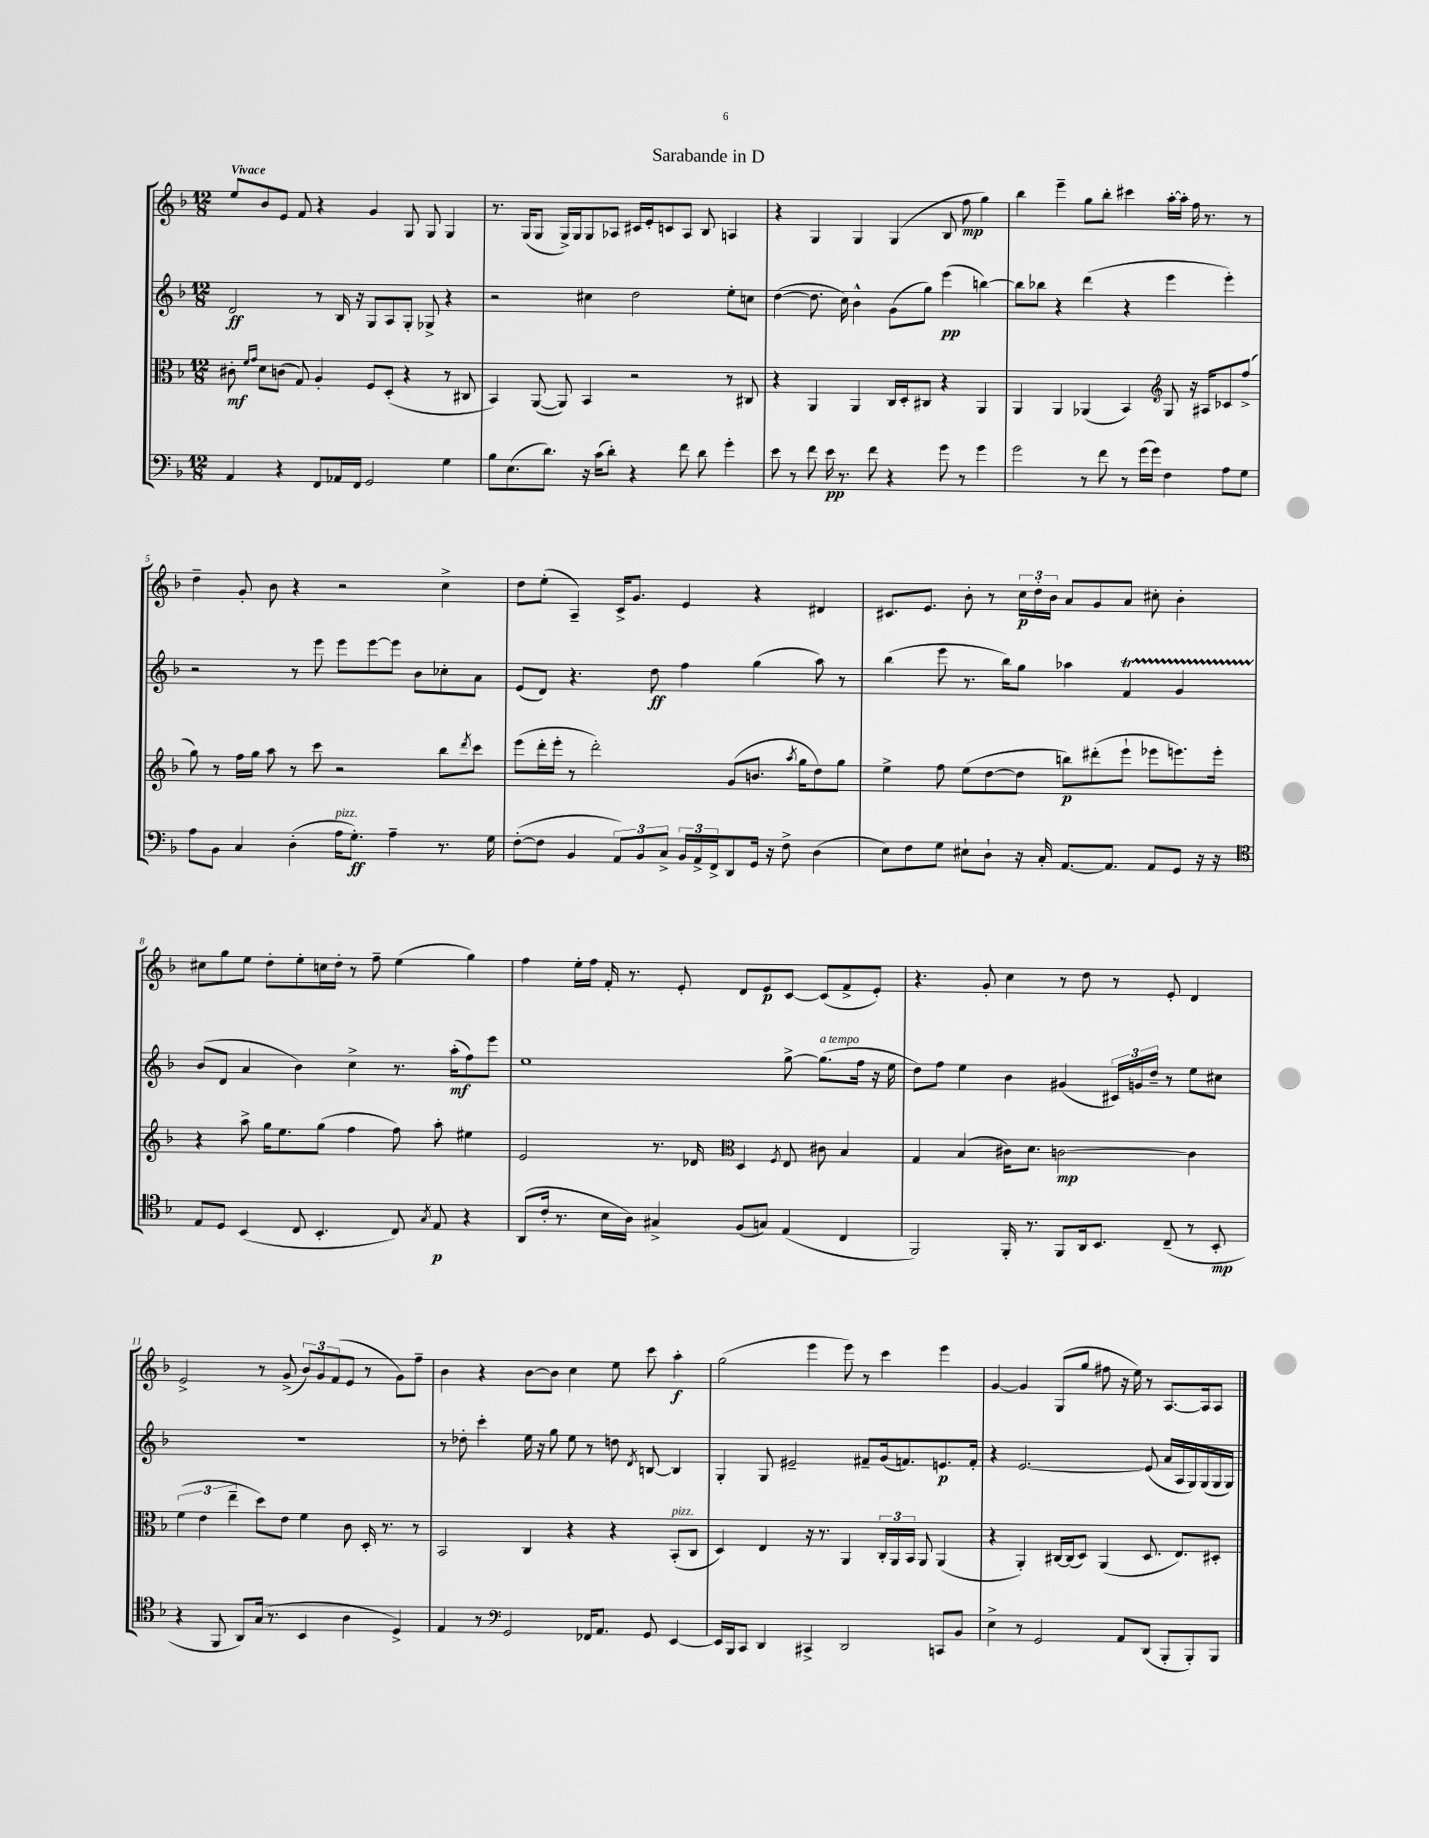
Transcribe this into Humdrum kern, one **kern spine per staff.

**kern	**dynam	**kern	**dynam	**kern	**dynam	**kern	**dynam
*part4	*part4	*part3	*part3	*part2	*part2	*part1	*part1
*staff4	*staff4	*staff3	*staff3	*staff2	*staff2	*staff1	*staff1
*clefF4	*	*clefC3	*	*clefG2	*	*clefG2	*
*k[b-]	*	*k[b-]	*	*k[b-]	*	*k[b-]	*
*M12/8	*	*M12/8	*	*M12/8	*	*M12/8	*
=1	=1	=1	=1	=1	=1	=1	=1
!	!	!	!	!	!	!LO:TX:a:B:t=Vivace	!
4AA/	.	8c#X'\	mf	2d/	ff	8ee/L	.
.	.	16qqf/LL	.	.	.	.	.
.	.	16qqg/JJ	.	.	.	.	.
.	.	8d\L	.	.	.	8b-/	.
4r	.	(8cn\J	.	.	.	8e/J	.
.	.	8G/)	.	.	.	8f/	.
8FF/L	.	4A'/	.	8r	.	4r	.
16AA-X/L	.	.	.	16B-/	.	.	.
16FF/JJ	.	.	.	16r	.	.	.
2GG/	.	8F/L	.	8G/L	.	4g/	.
.	.	(8D'/J	.	8A/	.	.	.
.	.	4r	.	8G'/J	.	8G/	.
.	.	.	.	8G-X^/	.	8G/	.
4G\	.	8r	.	4r	.	4G/	.
.	.	8C#X/	.	.	.	.	.
=2	=2	=2	=2	=2	=2	=2	=2
8B-\L	.	4BB-/)	.	2r	.	8.r	.
(8.E\	.	.	.	.	.	.	.
.	.	.	.	.	.	(16G/KL	.
.	.	([8AA/	.	.	.	8G/J	.
8.d\J)	.	.	.	.	.	.	.
.	.	8AA/])	.	.	.	16G^/LL)	.
.	.	.	.	.	.	16G/J	.
16r	.	4BB-/	.	4cc#X\	.	8G/	.
(16c\KL	.	.	.	.	.	.	.
8d'\J)	.	.	.	.	.	8A-X/J	.
4r	.	2r	.	2dd\	.	16c#X/LL	.
.	.	.	.	.	.	16e'/J	.
.	.	.	.	.	.	8cn/	.
8f\	.	.	.	.	.	8A-/J	.
8d\	.	.	.	.	.	8B-/	.
4g'\	.	8r	.	8ee'\L	.	4An/	.
.	.	8C#X/	.	8ccn\J	.	.	.
=3	=3	=3	=3	=3	=3	=3	=3
8e\	.	4r	.	([4dd\	.	4r	.
8r	.	.	.	.	.	.	.
8f\	.	4AA/	.	8.dd\]	.	4G/	.
16e\	pp	.	.	.	.	.	.
8.r	.	.	.	16cc\)	.	.	.
.	.	4AA/	.	4b-^^\	.	4G/	.
8f\	.	.	.	.	.	.	.
4r	.	16C/LL	.	(8g\L	.	(4G/	.
.	.	16D'/J	.	.	.	.	.
.	.	8C#X/J	.	8gg\J)	.	.	.
8g\	.	4r	.	(4eee\	pp	8B-/	.
8r	.	.	.	.	.	8ff\	mp
4g\	.	4AA/	.	[4bbn\)	.	4gg\)	.
=4	=4	=4	=4	=4	=4	=4	=4
2g\	.	4AA/	.	8bb\L]	.	4bb-\	.
.	.	.	.	8bb-X\J	.	.	.
.	.	4AA/	.	4r	.	4eee~\	.
8r	.	(4AA-X/	.	(4ddd\	.	8gg\L	.
8f\	.	.	.	.	.	8bb-'\J	.
8r	.	4BB-/)	.	4r	.	4ccc#X\	.
(16g\LL	.	.	.	.	.	.	.
16g\JJ)	.	.	.	.	.	.	.
*	*	*clefG2	*	*	*	*	*
4F\	.	8G/	.	4eee\	.	[16aa'\LL	.
.	.	.	.	.	.	16aa'\JJ]	.
.	.	16r	.	.	.	16ff\	.
.	.	16A#X/KL	.	.	.	8.r	.
8A\L	.	8c-X/	.	4eee'\)	.	.	.
8G\J	.	(8ff^/J	.	.	.	8r	.
!!LO:LB:g=z
=5	=5	=5	=5	=5	=5	=5	=5
8A\L	.	8gg\)	.	2r	.	4dd~\	.
8BB-\J	.	8r	.	.	.	.	.
4C/	.	16ff\LL	.	.	.	8g'/	.
.	.	16gg\JJ	.	.	.	.	.
.	.	8aa\	.	.	.	8b-\	.
(4D'\	.	8r	.	8r	.	4r	.
.	.	8ccc\	.	8eee\	.	.	.
!LO:TX:a:i:t=pizz.	!	!	!	!	!	!	!
16A\KL	.	2r	.	8eee\L	.	2r	.
8.G'\J)	ff	.	.	.	.	.	.
.	.	.	.	[8eee\	.	.	.
4A~\	.	.	.	8eee\J]	.	.	.
.	.	.	.	8b-\L	.	.	.
8.r	.	8bb-\L	.	8cc-X'\	.	4cc^\	.
.	.	8qddd/	.	.	.	.	.
.	.	8ccc\J	.	8a\J	.	.	.
16G\	.	.	.	.	.	.	.
=6	=6	=6	=6	=6	=6	=6	=6
([8F'\L	.	(8eee\L	.	(8e/L	.	8dd\L	.
8F\J]	.	16ddd'\L	.	8d/J)	.	(8ee'\J	.
.	.	16eee'\JJ	.	.	.	.	.
4BB-/	.	8r	.	4.r	.	4A~/)	.
.	.	2ddd'\)	.	.	.	.	.
12AA/L)	.	.	.	.	.	16c^/KL	.
.	.	.	.	.	.	8.g/J	.
12BB-/	.	.	.	.	.	.	.
.	.	.	.	8dd\	ff	.	.
12C^/J	.	.	.	.	.	.	.
24BB-/LL	.	.	.	4ff\	.	4e/	.
24AA^/	.	.	.	.	.	.	.
24FF^/J	.	.	.	.	.	.	.
8DD/	.	(8g/L	.	.	.	.	.
16GG/Jk	.	8.bn/J	.	(4gg\	.	4r	.
16r	.	.	.	.	.	.	.
8F^\	.	.	.	.	.	.	.
.	.	8qaa/	.	.	.	.	.
.	.	16gg\KL	.	.	.	.	.
(4D\	.	8dd\)	.	8aa\)	.	4d#X/	.
.	.	8gg\J	.	8r	.	.	.
=7	=7	=7	=7	=7	=7	=7	=7
8E\L)	.	4ee^\	.	(4bb-\	.	8.c#X/L	.
8F\	.	.	.	.	.	.	.
.	.	.	.	.	.	8.e/J	.
8G\J	.	8ff\	.	8eee\	.	.	.
8E#X`\L	.	(8ee\L	.	8.r	.	8b-'\	.
8D`\J	.	[8dd\	.	.	.	8r	.
.	.	.	.	16bb-\KL)	.	.	.
16r	.	8dd\J]	.	8gg\J	.	24cc\LL	p
.	.	.	.	.	.	24dd'\	.
16C'/	.	.	.	.	.	.	.
.	.	.	.	.	.	24b-\JJ	.
[8.AA/L	.	8bbn\L)	p	4aa-X\	.	8a/L	.
.	.	(8ddd#X'\	.	.	.	8g/	.
8.AA/J]	.	.	.	.	.	.	.
.	.	8eee`\J	.	4fT/	.	8a/J	.
8AA/L	.	8eee-X\L	.	.	.	8cc#X'\	.
8GG/J	.	8.eeen\)	.	4gTTT/	.	4b-'\	.
16r	.	.	.	.	.	.	.
16r	.	16eee'\Jk	.	.	.	.	.
!!LO:LB:g=z
=8	=8	=8	=8	=8	=8	=8	=8
*clefC4	*	*	*	*	*	*	*
8E/L	.	4r	.	(8b-/L	.	8cc#X\L	.
8D/J	.	.	.	8d/J	.	8gg\	.
(4BB-/	.	8aa^\	.	4a/	.	8ee\J	.
.	.	16gg\KL	.	.	.	8dd'\L	.
.	.	8.ee\	.	.	.	.	.
8C/	.	.	.	4b-\)	.	8ee'\	.
4.BB-'/	.	(8gg\J	.	.	.	16ccn\L	.
.	.	.	.	.	.	16dd'\JJ	.
.	.	4ff\	.	4cc^\	.	8r	.
.	.	.	.	.	.	8ff~\	.
8C/)	.	8ff\)	.	8.r	.	(4ee\	.
8qG/	.	.	.	.	.	.	.
8E/	p	8aa'\	.	.	.	.	.
.	.	.	.	(16aa'\KL	mf	.	.
4r	.	4ee#X\	.	8ff\)	.	4gg\)	.
.	.	.	.	8eee\J	.	.	.
=9	=9	=9	=9	=9	=9	=9	=9
(8AA/L	.	2e/	.	1ee	.	4ff\	.
16c'/Jk	.	.	.	.	.	.	.
8.r	.	.	.	.	.	.	.
.	.	.	.	.	.	16ee'\LL	.
.	.	.	.	.	.	16ff\JJ	.
16B-\LL	.	.	.	.	.	16f'/	.
16A\JJ)	.	.	.	.	.	8.r	.
4G#X^/	.	8.r	.	.	.	.	.
.	.	.	.	.	.	8e'/	.
.	.	16d-X/	.	.	.	.	.
*	*	*clefC3	*	*	*	*	*
(8F/L	.	4D/	.	.	.	8d/L	.
8Gn/J)	.	.	.	.	.	8e/	p
.	.	8qF/	.	.	.	.	.
(4E/	.	8E/	.	[8gg^\	.	[8c/J	.
!	!	!	!	!LO:TX:a:i:t=a tempo	!	!	!
.	.	8c#X\	.	(8.gg\L]	.	(8c/L]	.
4C/	.	4B-/	.	.	.	8f^/	.
.	.	.	.	16ff\Jk	.	.	.
.	.	.	.	16r	.	8e'/J)	.
.	.	.	.	16ee\	.	.	.
=10	=10	=10	=10	=10	=10	=10	=10
2FF/)	.	4G/	.	8dd\L)	.	4.r	.
.	.	.	.	8ff\J	.	.	.
.	.	(4B-/	.	4ee\	.	.	.
.	.	.	.	.	.	8g'/	.
16FF'/	.	16c#X\KL)	.	4b-\	.	4cc\	.
8.r	.	8.d\J	.	.	.	.	.
8FF/L	.	[2cn\	mp	(4g#X/	.	8r	.
16AA/k	.	.	.	.	.	8dd\	.
8.BB-/J	.	.	.	.	.	.	.
.	.	.	.	24c#X/LL)	.	8r	.
.	.	.	.	24gn/	.	.	.
.	.	.	.	24dd~/JJ	.	.	.
(8C~/	.	.	.	8r	.	8e'/	.
8r	.	4c\]	.	8ee\L	.	4d/	.
8BB-'/	mp	.	.	8cc#X\J	.	.	.
!!LO:LB:g=z
=11	=11	=11	=11	=11	=11	=11	=11
4r	.	(6f\	.	1.r	.	2e^/	.
.	.	6e\	.	.	.	.	.
8FF/	.	.	.	.	.	.	.
.	.	6ee~\	.	.	.	.	.
8AA/L)	.	.	.	.	.	.	.
(16G/Jk	.	8dd\L)	.	.	.	8r	.
8.r	.	.	.	.	.	.	.
.	.	8e\J	.	.	.	(8g^/	.
4BB-/	.	4f\	.	.	.	12b-/L)	.
.	.	.	.	.	.	12g/	.
.	.	.	.	.	.	(12f/	.
4A\	.	8c\	.	.	.	8e/J	.
.	.	16D'/	.	.	.	8r	.
.	.	8.r	.	.	.	.	.
4D^/)	.	.	.	.	.	8g\L)	.
.	.	8r	.	.	.	8ff~\J	.
=12	=12	=12	=12	=12	=12	=12	=12
4E/	.	2BB-/	.	8r	.	4b-\	.
.	.	.	.	8dd-X'\	.	.	.
8r	.	.	.	4ccc'\	.	4r	.
*clefF4	*	*	*	*	*	*	*
2GG/	.	.	.	.	.	.	.
.	.	4C/	.	16ee\	.	[8b-\L	.
.	.	.	.	16r	.	.	.
.	.	.	.	8gg\	.	8b-\J]	.
.	.	4r	.	8ee\	.	4cc\	.
16FF-X/KL	.	.	.	8r	.	.	.
8.AA/J	.	.	.	.	.	.	.
.	.	4r	.	8ddn\	.	8ee\	.
.	.	.	.	8qd/	.	.	.
8GG/	.	.	.	[8Bn/	.	8ccc\	.
!	!	!LO:TX:a:i:t=pizz.	!	!	!	!	!
[4EE/	.	(8BB-'/L	.	4B/]	.	4aa'\	f
.	.	8C/J	.	.	.	.	.
=13	=13	=13	=13	=13	=13	=13	=13
16EE/LL]	.	4D/)	.	4G'/	.	(2gg\	.
16BBB-/J	.	.	.	.	.	.	.
8CC/J	.	.	.	.	.	.	.
4DD/	.	4E/	.	8G/	.	.	.
.	.	.	.	2e#X~/	.	.	.
4CC#X^/	.	16r	.	.	.	4eee\	.
.	.	8.r	.	.	.	.	.
2DD/	.	4AA/	.	.	.	8eee\)	.
.	.	.	.	8f#X~/L	.	8r	.
.	.	24C'/LL	.	(16g/k	.	4ccc\	.
.	.	24AA/	.	.	.	.	.
.	.	.	.	8.fn/)	.	.	.
.	.	24BB-/JJ	.	.	.	.	.
.	.	8AA/	.	.	.	.	.
8CCn/L	.	(4AA/	.	8.en/	p	4eee\	.
8BB-/J	.	.	.	.	.	.	.
.	.	.	.	16f'/Jk	.	.	.
=14	=14	=14	=14	=14	=14	=14	=14
4E^\	.	4r	.	4r	.	[4g/	.
8r	.	4AA'/)	.	[2.e/	.	4g/]	.
2GG/	.	.	.	.	.	.	.
.	.	[16C#X/LL	.	.	.	(8G/L	.
.	.	(16C#/J]	.	.	.	.	.
.	.	8D/J)	.	.	.	8gg/J	.
.	.	(4AA/	.	.	.	8ff#X\	.
8AA/L	.	.	.	.	.	16r	.
.	.	.	.	.	.	16ee\)	.
(8DD/J	.	8.D/	.	(8e/]	.	8r	.
8BBB-'/L	.	.	.	16a/LL	.	[8.A/L	.
.	.	8.E/L)	.	16A/	.	.	.
8BBB-'/)	.	.	.	16G/)	.	.	.
.	.	.	.	(16G/	.	16A/k]	.
8BBB-/J	.	8D#X'/J	.	16G/	.	8A/J	.
.	.	.	.	16G/JJ)	.	.	.
==	==	==	==	==	==	==	==
*-	*-	*-	*-	*-	*-	*-	*-
